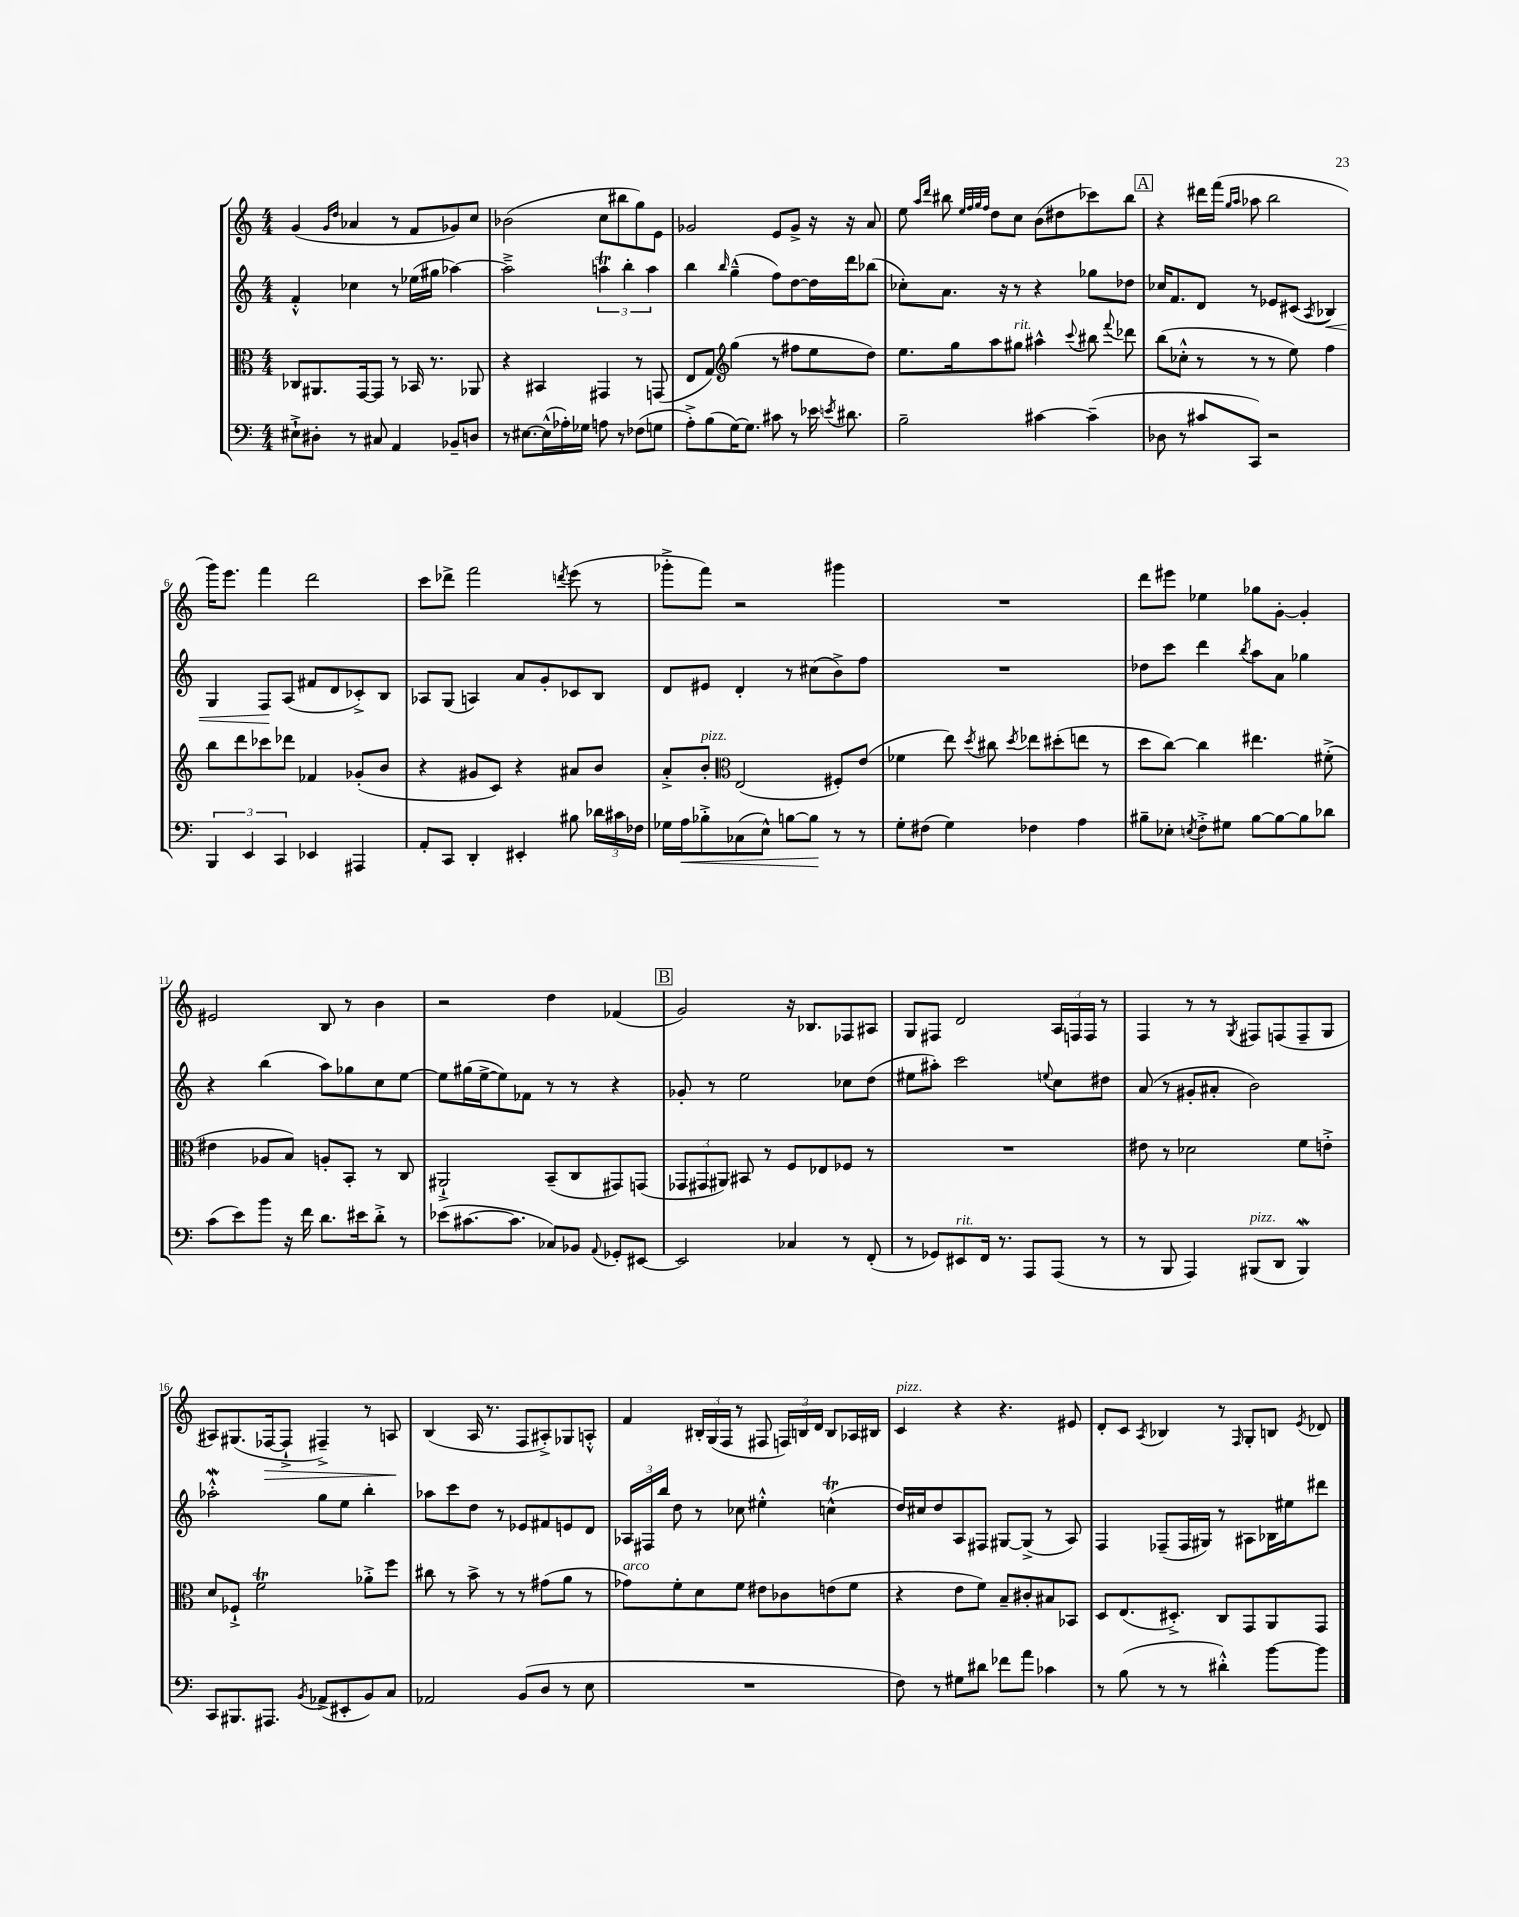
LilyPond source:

<<
\new StaffGroup <<
\new Staff = "s0" {
    \clef treble \key c \major \numericTimeSignature \time 4/4
    \autoBeamOff g'4( \grace { g'16[ d''16] } aes'4 r8 f'8[ ges'8) c''8] |
    bes'2( c''8[ bis''8 g''8) e'8] |
    ges'2 e'8[ ges'8]-> r16 r16 a'8 |
    e''8 \grace { a''16[ d'''16] } bis''8 \grace { e''32[ f''32 g''32 f''32] } d''8[ c''8] b'8[( dis''8 ces'''8) bis''8] |
    \mark \markup { \box "A" } r4 dis'''16[ f'''16]( \grace { g''16[ a''16] } aes''8 b''2 |
    g'''16[) e'''8.] f'''4 d'''2 |
    c'''8[ des'''8]-> f'''2 \acciaccatura { d'''8 } e'''8( r8 |
    ges'''8[-.-> f'''8]) r2 gis'''4 |
    R1 |
    d'''8[ eis'''8] ees''4 ges''8[ g'8]~-. g'4-. |
    eis'2 b8 r8 b'4 |
    r2 d''4 fes'4( |
    \mark \markup { \box "B" } g'2) r16 bes8.[ fes8 ais8] |
    g8[ fis8] d'2 \tuplet 3/2 { a16[ f16 f16] } r8 |
    f4 r8 r8 \acciaccatura { g8 } fis8[ f8( f8-- g8] |
    ais8[) gis8.( fes16~\> fes8]-!-> fis4--->) r8 a8\! |
    b4( a16 r8. f8[ ais8-.->) ges8 a8]-.-^ |
    f'4 \tuplet 3/2 { bis16[-. g16( f16] } r8 fis8 \tuplet 3/2 { f16[) b16 d'16] } b8[ aes16 bis16] |
    c'4^\markup { \italic "pizz." } r4 r4. eis'8 |
    d'8[-. c'8] \acciaccatura { a8 } bes4 r8 \grace { f16 } g8[-. b8] \acciaccatura { e'8 } des'8 \bar "|." |
}
\new Staff = "s1" {
    \clef treble \key c \major \numericTimeSignature \time 4/4
    \autoBeamOff f'4-.-^ ces''4 r8 ees''16[( gis''16] aes''4~) |
    aes''2---> \tuplet 3/2 { a''4\trill b''4-. a''4 } |
    b''4 \grace { b''16 } g''4---^( f''8[) d''8~ d''16 d'''16 bes''8]( |
    ces''8[-.) a'8.] r16 r8 r4 ges''8[ des''8] |
    \mark \markup { \box "A" } ces''16[ f'8. d'8] r8 ees'8[ cis'8]( \acciaccatura { a8 } bes4\<) |
    g4 f8[\! a8]( fis'8[ d'8 ces'8-.->) b8] |
    aes8[ g8]( a4) a'8[ g'8-. ces'8 b8] |
    d'8[ eis'8] d'4-. r8 cis''8[( b'8->) f''8] |
    R1 |
    des''8[ c'''8] d'''4 \acciaccatura { b''8 } a''8[ a'8] ges''4 |
    r4 b''4( a''8[) ges''8 c''8 e''8]~ |
    e''8[ gis''16( e''16~-> e''8) fes'8] r8 r8 r4 |
    \mark \markup { \box "B" } ges'8-. r8 e''2 ces''8[ d''8]( |
    eis''8[ ais''8]-.) c'''2 \appoggiatura { e''8 } c''8[ dis''8] |
    a'8( r8 gis'8[-. ais'8]-. b'2) |
    aes''2-.-^\mordent g''8[ e''8] b''4-. |
    aes''8[ c'''8 d''8] r8 ees'8[ fis'8 e'8 d'8] |
    \tuplet 3/2 { aes16[ fis16 b''16] } d''8 r8 ces''8 eis''4-.-^ c''4-^\trill( |
    d''16[) cis''16 d''8 a8 fis8] gis8[~ gis8]->( r8 a8) |
    f4 fes8[--( fes16 gis16]) r8 ais8[ bes16 eis''16 dis'''8] \bar "|." |
}
\new Staff = "s2" {
    \clef alto \key c \major \numericTimeSignature \time 4/4
    \autoBeamOff ces8[ ais,8. g,16~ g,8] r8 bes,16 r8. aes,8 |
    r4 bis,4 gis,4 r8 g,8( |
    e8[ g8]) \clef treble g''4( r8 fis''8[ e''8 d''8]) |
    e''8.[ g''16 a''8 gis''8]^\markup { \italic "rit." } ais''4-^ \appoggiatura { c'''8 } bis''8 \appoggiatura { f'''8 } des'''8 |
    \mark \markup { \box "A" } b''8[( ces''8]-.-^ r8 r8 r8 e''8) f''4 |
    b''8[ d'''8 ces'''8 des'''8] fes'4 ges'8[-.( b'8] |
    r4 gis'8[ c'8]) r4 ais'8[ b'8] |
    a'8[-.-> b'8]-.^\markup { \italic "pizz." } \clef alto e2( fis8[-.) e'8]( |
    fes'4 e''8) \acciaccatura { d''8 } cis''8 \acciaccatura { d''8 } ees''8[ dis''8-.( e''8] r8 |
    d''8[ c''8]~) c''4 eis''4. fis'8-.->( |
    eis'4 aes8[ b8]) a8[-. b,8]-. r8 c8 |
    ais,2-!-> b,8[--( c8 gis,8) g,8]( |
    \mark \markup { \box "B" } \tuplet 3/2 { ges,8[ gis,8 ais,8]) } bis,8 r8 f8[ ees8 fes8] r8 |
    R1 |
    eis'8 r8 des'2 f'8[ e'8]-.-> |
    d'8[ fes8]-!-> f'2\trill aes'8[-.-> f''8] |
    cis''8 r8 b'8-> r8 r8 gis'8[( a'8] r8 |
    ges'8[^\markup { \italic "arco" }) f'8-. d'8 f'8] eis'8[ ces'8 e'8( f'8] |
    r4 e'8[ f'8]) b8[-- cis'8-. bis8 bes,8] |
    d8[ e8.( dis8.]-.->) c8[ g,8 a,8 g,8] \bar "|." |
}
\new Staff = "s3" {
    \clef bass \key c \major \numericTimeSignature \time 4/4
    \autoBeamOff eis8[-!-> dis8]-. r8 cis8 a,4 bes,8[-- d8] |
    r8 eis8.[~ eis16-^( aes16-.) ges16] a8 r8 fes8[( g8] |
    a8[-.->) b8( g16~) g8.] cis'8 r8 ees'16 \acciaccatura { e'8 } dis'8. |
    b2-- cis'4~ cis'4--( |
    \mark \markup { \box "A" } des8 r8 cis'8[ c,8]) r2 |
    \tuplet 3/2 { b,,4 e,4 c,4 } ees,4 ais,,4 |
    a,8[-. c,8] d,4-. eis,4-. bis8 \tuplet 3/2 { des'16[ cis'16 fes16] } |
    ges16[ a16\< bes8-.-> ces8( e8]-^) b8[~ b8]\! r8 r8 |
    g8[-. fis8]( g4) fes4 a4 |
    bis8[-- ees8]-. \acciaccatura { e8 } f8[-.-> gis8] bis8[~ bis8~ bis8 des'8] |
    c'8[( e'8) b'8] r16 f'16 d'8.[ eis'16 d'8]-.-> r8 |
    ees'8[( cis'8.~ cis'8.] ces8[) bes,8] \appoggiatura { a,8 } ges,8[-. eis,8]~ |
    \mark \markup { \box "B" } eis,2 ces4 r8 f,8-.( |
    r8 ges,8[) eis,8^\markup { \italic "rit." } f,16] r8. a,,8[ a,,8]( r8 |
    r8 b,,8 a,,4) bis,,8[^\markup { \italic "pizz." }( d,8] bis,,4\mordent) |
    c,8[ bis,,8. ais,,8.] \acciaccatura { b,8 } aes,8[->( eis,8-. b,8) c8] |
    aes,2 b,8[( d8] r8 e8 |
    R1 |
    f8) r8 gis8[ dis'8] fes'8[ a'8] ces'4 |
    r8 b8( r8 r8 dis'4-.-^) b'8[~ b'8] \bar "|." |
}
>>
>>
